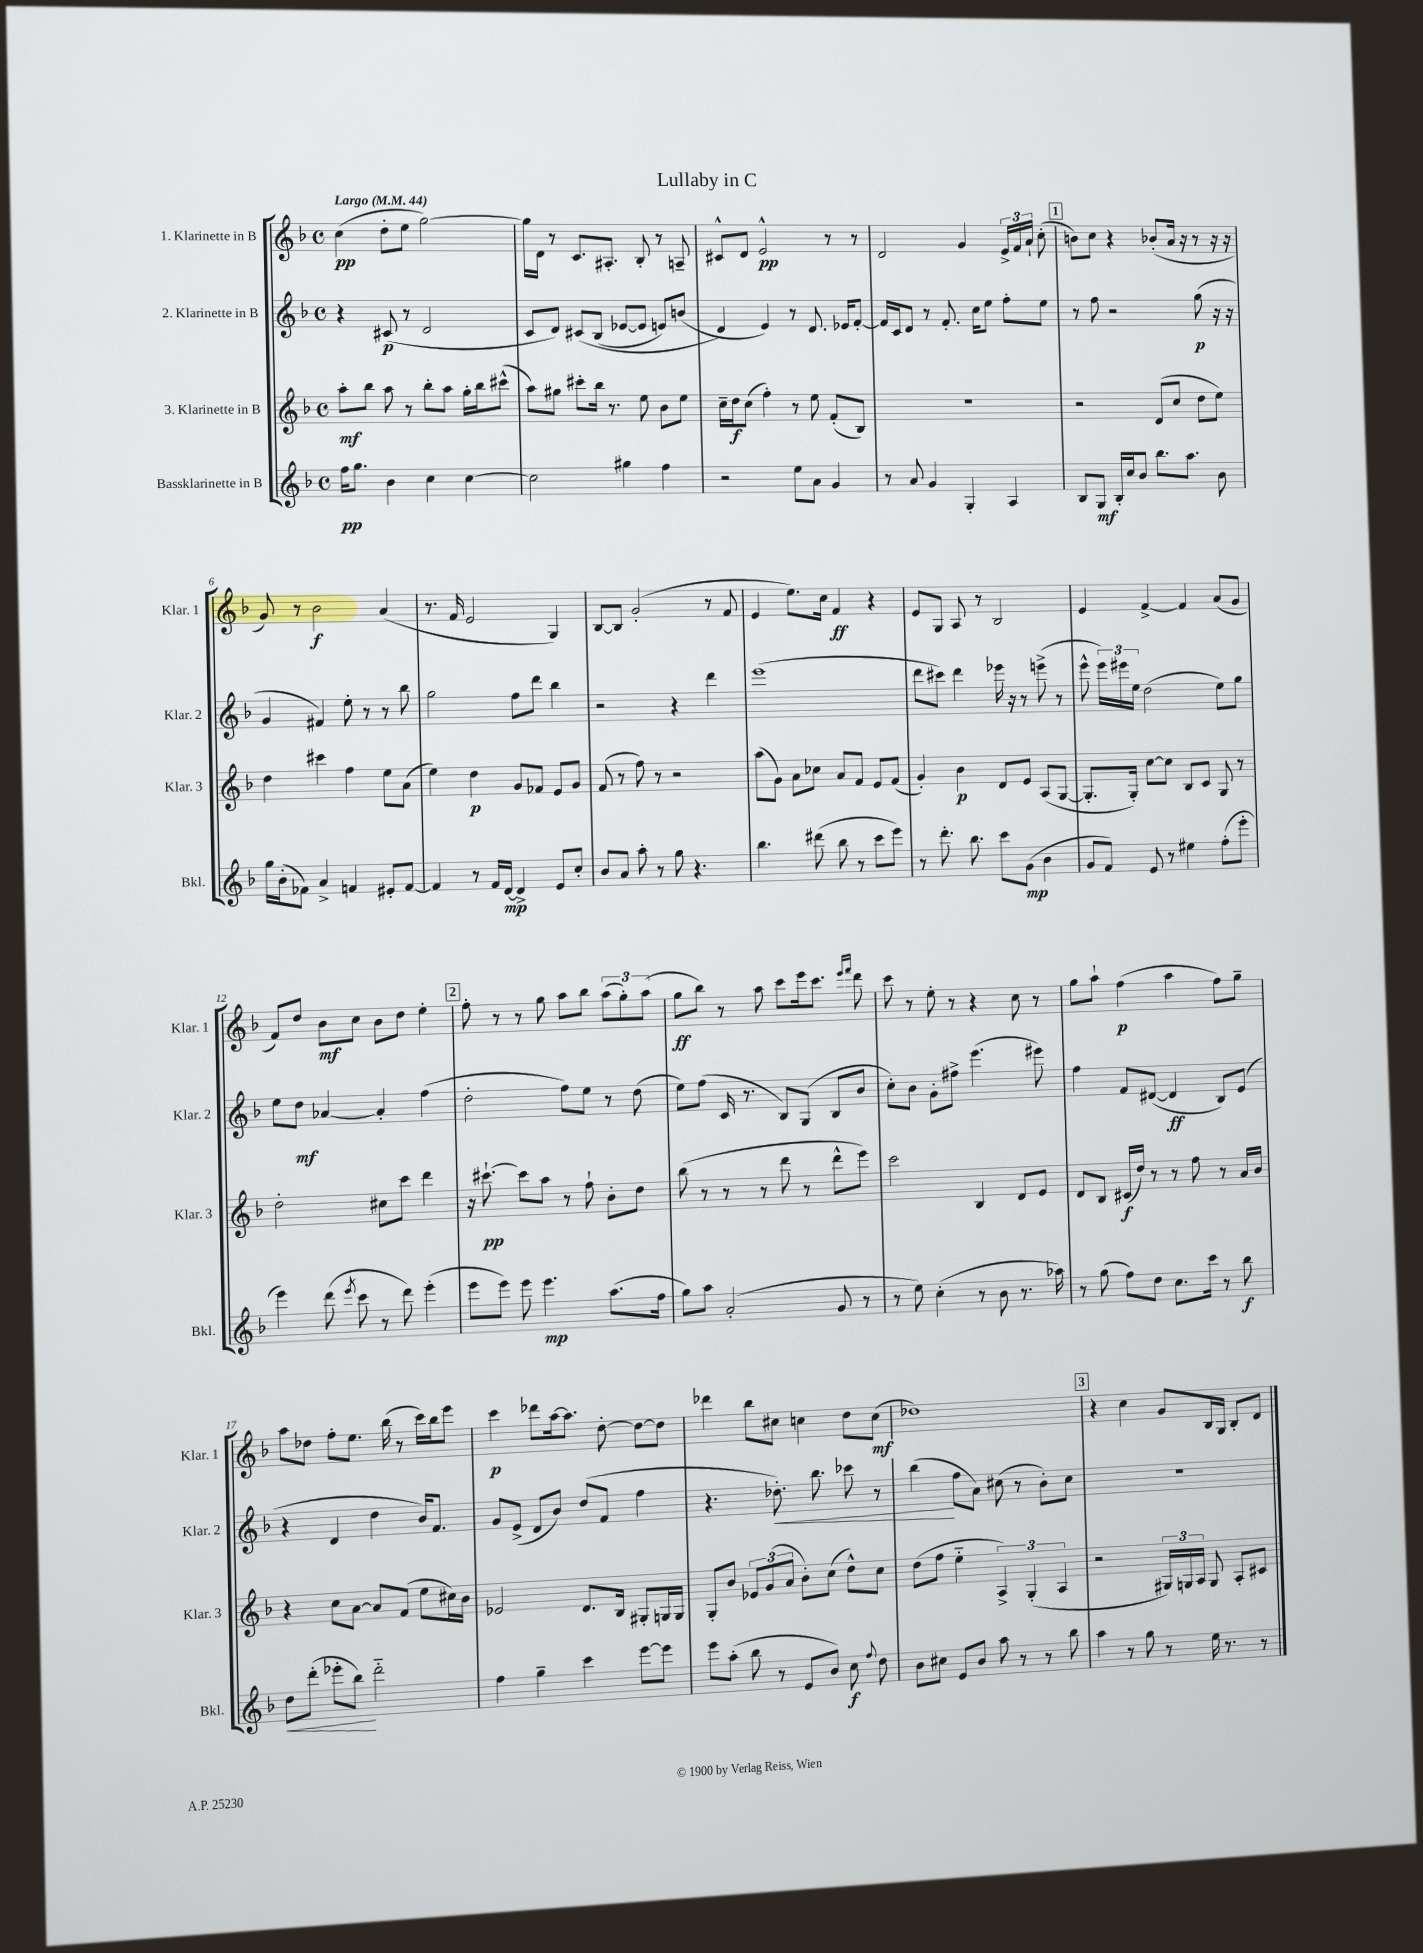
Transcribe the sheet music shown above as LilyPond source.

\header { title = "Lullaby in C" }
<<
\new StaffGroup <<
\new Staff = "s0" \with { instrumentName = "1. Klarinette in B" shortInstrumentName = "Klar. 1" } {
    \clef treble \key f \major \defaultTimeSignature \time 4/4 \tempo "Largo" 4 = 44
    \autoBeamOff c''4\pp( d''8[-. e''8] g''2~) |
    g''16[ d'16] r8 c'8.[ ais8.]-. bes8-. r8 a8-- |
    cis'8[-^ d'8] e'2-^\pp r8 r8 |
    d'2 g'4 \tuplet 3/2 { e'16[-> f'16 a'16]-! } c''8-.( |
    \mark \markup { \box "1" } b'8[) c''8] r4 bes'8[-.( a'16] r16 r8 r16 r16 |
    g'8) r8 bes'2\f a'4( |
    r8. f'16 e'2 g4) |
    bes8[~ bes8] g'2-.( r8 f'8 |
    e'4 e''8.[) c''16] f'4\ff r4 |
    e'8[ g8] a8 r8 bes2 |
    e'4 f'4~-> f'4 a'8[( g'8] |
    f'8[) d''8] bes'8[\mf c''8] bes'8[ d''8] e''4-. |
    \mark \markup { \box "2" } f''8-. r8 r8 g''8 a''8[ bes''8] \tuplet 3/2 { a''8[( g''8-.) a''8]( } |
    g''8[\ff bes''8]) r8 a''8 c'''8[ e'''16 c'''8.] \grace { e'''16[ f'''16] } d'''8 |
    c'''8 r8 e''8-. r8 r4 c''8 r8 |
    g''8[ a''8]-! f''4\p( a''4 f''8[) g''8]-- |
    a''8[ des''8] f''8[-. e''8.] bes''16( r8 c'''16[) bes''16 e'''8] |
    c'''4\p des'''8[ a''16~ a''8.] d''8~-. d''8[~ d''8] |
    des'''4 bes''8[ cis''8] c''4 d''8[ c''8]\mf( |
    des''1) |
    \mark \markup { \box "3" } r4 c''4 g'8[ bes16 g16] bes8[-. d'8] \bar "|." |
}
\new Staff = "s1" \with { instrumentName = "2. Klarinette in B" shortInstrumentName = "Klar. 2" } {
    \clef treble \key f \major \defaultTimeSignature \time 4/4
    \autoBeamOff r4 cis'8\p( r8 d'2 |
    c'8[ d'8]) cis'8[\( bes8]( ees'8[~ ees'8] e'8[) b'8]( |
    d'4\) e'4) r8 d'8. ees'16[ f'8]~-. |
    f'16[ c'16 d'8] r8 f'8.-. c''16[ e''8] f''8[-. e''8] |
    \mark \markup { \box "1" } r8 f''8 r2 g''8\p( r16 r16 |
    g'4 fis'4) e''8-. r8 r8 bes''8 |
    g''2 f''8[ d'''8] bes''4 |
    r2 r4 d'''4 |
    e'''1( |
    d'''8[ cis'''8]) d'''4 ees'''16 r16 r8 e'''8->( r8 |
    e'''8-^ \tuplet 3/2 { e'''16[) eis'''16 e''16] } d''2( e''8[) g''8] |
    e''8[ d''8]\mf aes'4~ aes'4-. f''4( |
    \mark \markup { \box "2" } d''2-. f''8[) e''8] r8 d''8( |
    e''8[) f''8]( c'16 r8. bes8[) g8]( bes8[ bes'8] |
    c''8[-.) bes'8] g'8[-. fis''8]-> e'''4.( eis'''8) |
    f''4 f'8[ dis'8]~( dis'4\ff bes8[) e'8]( |
    r4 d'4 d''4 bes'16[) f'8.] |
    g'8[ e'8]->( d'8[ bes'8]) d''8[( f'8] f''4 |
    r4. des''8.-.\<) bes''8. ces'''8 r8 |
    bes''4\!( f''8[ a'8]) cis''8( r8 bes'8[-.) cis''8] |
    \mark \markup { \box "3" } R1 \bar "|." |
}
\new Staff = "s2" \with { instrumentName = "3. Klarinette in B" shortInstrumentName = "Klar. 3" } {
    \clef treble \key f \major \defaultTimeSignature \time 4/4
    \autoBeamOff a''8[-.\mf bes''8] a''8 r8 bes''8[-. a''8] g''16[-. bes''16 cis'''8]-^( |
    a''8[) gis''8] cis'''8[-. bes''16] r8. e''8 bes'8[ e''8] |
    c''16[-- d''16\f c''8]( f''4-.) r8 e''8 f'8[-.( bes8]) |
    R1 |
    \mark \markup { \box "1" } r2 d'8[( c''8] d''8[ e''8]) |
    d''4 cis'''4 f''4 e''8[ a'8]( |
    e''4) d''4\p g'8[ fes'8] e'8[ g'8] |
    f'8( r8 f''8) r8 r2 |
    a''8[( g'8]) a'8[ ces''8] a'8[ f'8] e'8[ f'8]( |
    g'4-.) bes'4\p d'8[ e'8] a8[( g8]~ |
    g8.[-. g16]-.) c''8[~ c''8] bes8[ c'8] g8 r8 |
    d''2-. cis''8[ c'''8] d'''4 |
    \mark \markup { \box "2" } r16 cis'''8.~-!\pp cis'''8[ a''8] r8 f''8-! bes'8[-. d''8] |
    bes''8( r8 r8 r8 d'''8 r8 d'''8[-^ e'''8]) |
    c'''2 bes4 d'8[ e'8] |
    d'8[ bes8] cis'16[\f( d''16]) r8 r8 f''8 r8 a'16[ bes'16] |
    r4 c''8[ a'8]~ a'8[ f'8]( e''8[ cis''16) bes'16] |
    ees'2 d'8.[ bes16] gis8[-. g16 g16] |
    g8[-. bes'8] \tuplet 3/2 { ees'8[ g'8( a'8] } bes'8[-.) c''8]( d''8[-^) c''8] |
    d''8[( f''8] e''4-_ \tuplet 3/2 { a4->) g4-.( a4 } |
    \mark \markup { \box "3" } r2 \tuplet 3/2 { gis16[) g16 a16] } g8 a8[-. cis'8] \bar "|." |
}
\new Staff = "s3" \with { instrumentName = "Bassklarinette in B" shortInstrumentName = "Bkl." } {
    \clef treble \key f \major \defaultTimeSignature \time 4/4
    \autoBeamOff f''16[\pp g''8.] bes'4 c''4 c''4~ |
    c''2 gis''4 f''4 |
    r2 e''8[ a'8] g'4 |
    r8 a'8 g'4 g4-. a4 |
    \mark \markup { \box "1" } bes8[ g8]\mf bes16[-. c''16 bes'8] bes''8.[ a''8.] bes'8 |
    g''16[ bes'16-.( fes'8]) a'4-> f'4 eis'8[-. f'8]~ |
    f'4 r8 f'16[ d'16]~\mp d'4-> e'8[ c''8]-. |
    bes'8[ a'8] a''8-. r8 g''8 r4. |
    bes''4. dis'''8( bes''8 r8 c'''8[ e'''8]) |
    r8 d'''8.-. bes''8. c'''8[ g'8]\mp( bes'4 |
    g'8[ f'8]) e'8 r8 eis''4 f''8[-.( e'''8]-. |
    e'''4) d'''8( \acciaccatura { e'''8 } c'''8 r8 d'''8) e'''4-.( |
    \mark \markup { \box "2" } e'''8[ e'''8]) e'''8 e'''4.\mp a''8.[( f''16] |
    g''8[) a''8] a'2-.( g'8 r8 |
    r8 e''8) c''4-.( r8 bes'8 r8. aes''16) |
    r8 g''8( f''8[) d''8] c''8.[ c'''16] r8 bes''8\f |
    d''8[\< d'''8]-.( ees'''8[-. bes''8]\!) d'''2-_ |
    f''4 g''4-- c'''4 e'''8[~ e'''8] |
    e'''8[ a''8]-.( bes''8 r8 e'8[ bes'8]) c''8\f \appoggiatura { f''8 } d''8 |
    bes'8[ cis''8] e'8[ bes'8] a''8 r8 r8 bes''8 |
    \mark \markup { \box "3" } a''4 r8 g''8 r8 e''16 r8. r8 \bar "|." |
}
>>
>>
